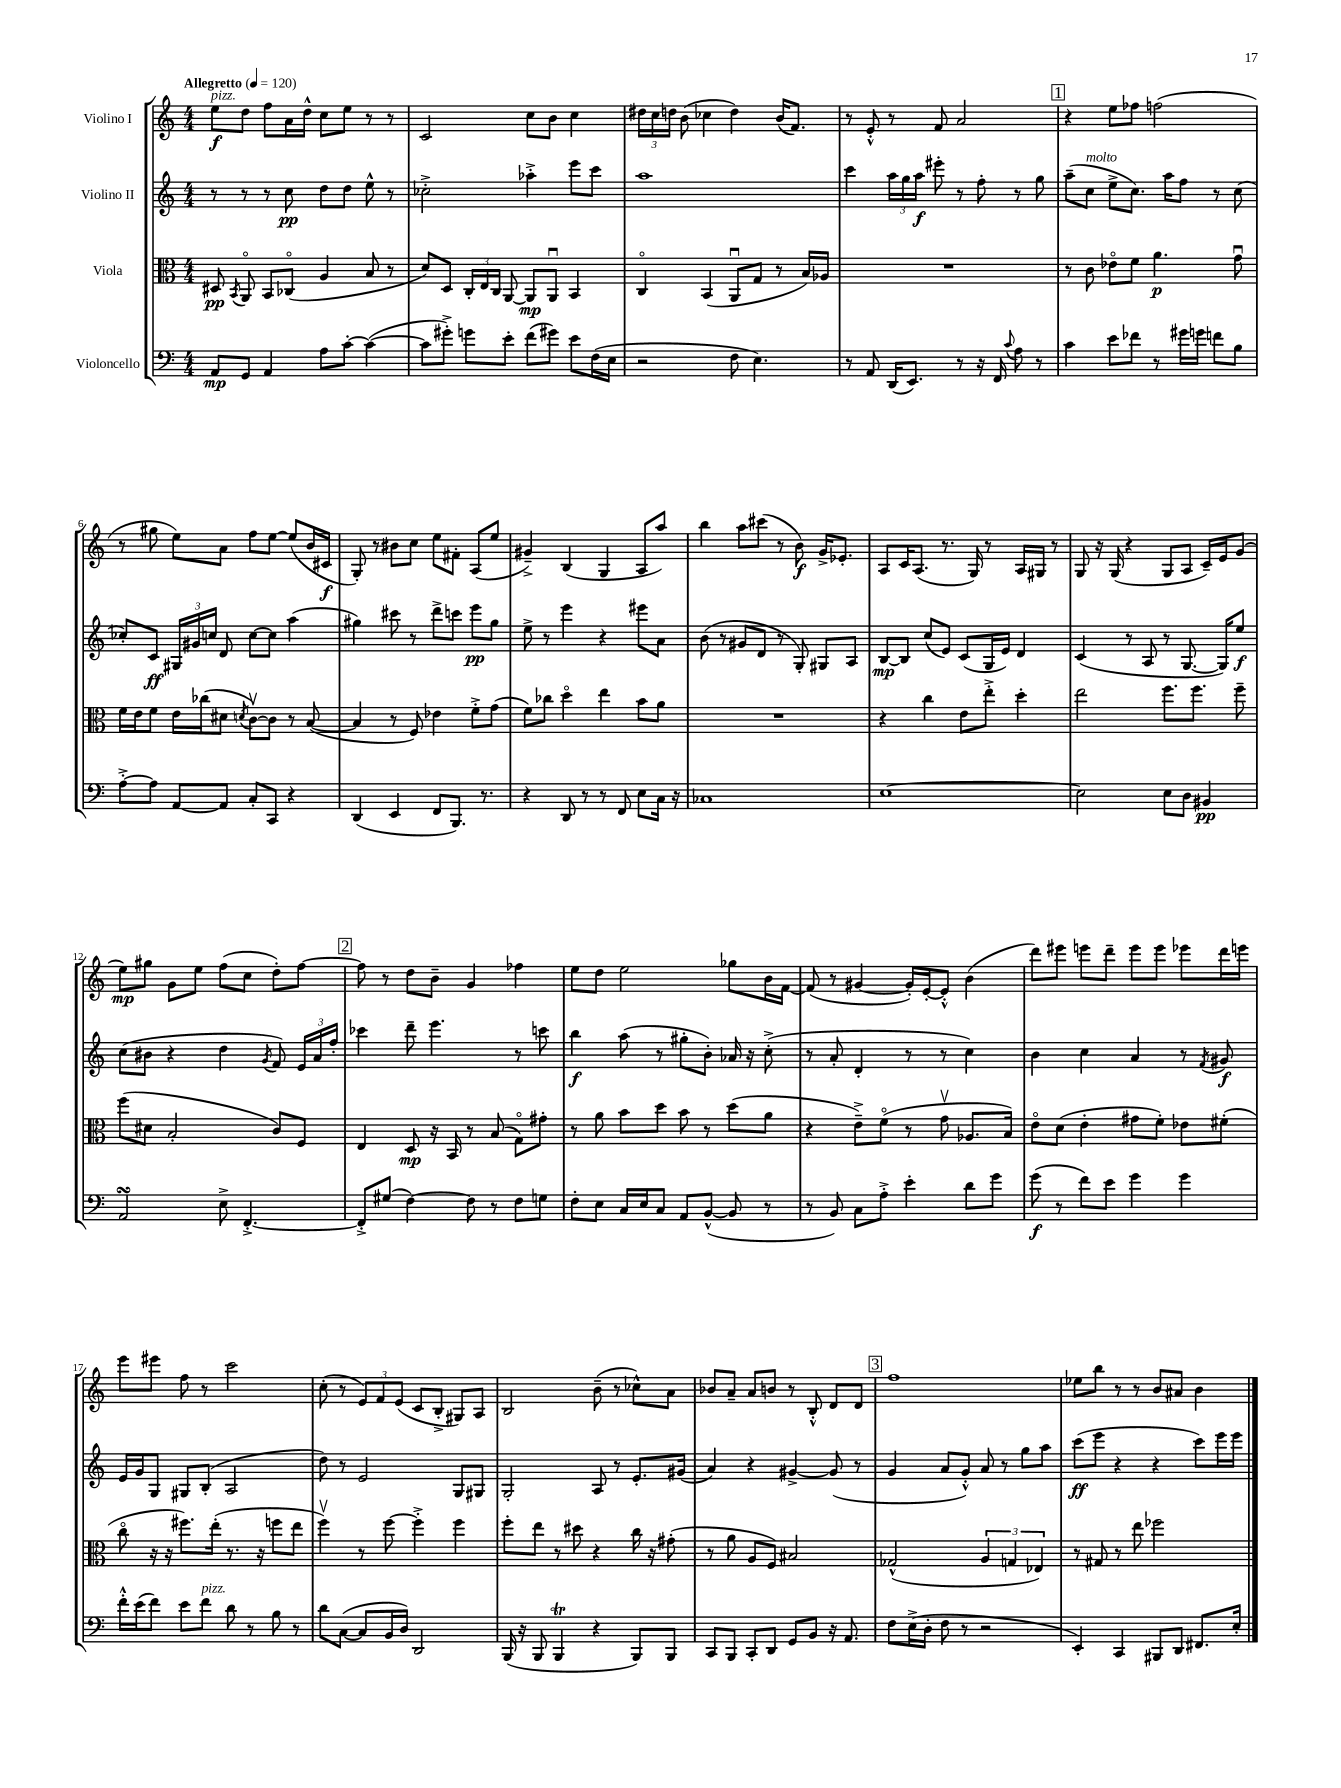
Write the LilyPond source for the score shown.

<<
\new StaffGroup <<
\new Staff = "s0" \with { instrumentName = "Violino I" } {
    \clef treble \key c \major \numericTimeSignature \time 4/4 \tempo "Allegretto" 4 = 120
    \autoBeamOff e''8[\f^\markup { \italic "pizz." } d''8] f''8[ a'16 d''16]-^ c''8[ e''8] r8 r8 |
    c'2 c''8[ b'8] c''4 |
    \tuplet 3/2 { dis''16[ c''16 d''16] } b'8( ces''4 d''4) b'16[( f'8.]) |
    r8 e'8-.-^ r8 f'8 a'2 |
    \mark \markup { \box "1" } r4 e''8[ fes''8] f''2( |
    r8 gis''8 e''8[) a'8] f''8[ e''8]~ e''8[( b'16 cis'16]\f |
    g8-.) r8 bis'8[ c''8] e''8[ fis'8]-. a8[( e''8] |
    gis'4--->) b4( g4 a8[ a''8]) |
    b''4 a''8[ cis'''8]( r8 b'8\f) g'16[-> ees'8.]-. |
    a8[ c'16 a8.]( r8. g16) r8 a16[ gis16] r8 |
    g8 r16 g16( r4 g8[ a8] c'16[--) e'16 g'8]( |
    e''8[\mp) gis''8] g'8[ e''8] f''8[( c''8] d''8[-.) f''8]~ |
    \mark \markup { \box "2" } f''8 r8 d''8[ b'8]-- g'4 fes''4 |
    e''8[ d''8] e''2 ges''8[ b'16 f'16]~ |
    f'8( r8 gis'4~ gis'16[-.) e'16~-. e'8]-.-^ b'4( |
    d'''8[) eis'''8] e'''8[ d'''8]-- e'''8[ e'''8] ees'''8[ d'''16 e'''16] |
    e'''8[ eis'''8] f''8 r8 c'''2 |
    c''8-.( r8 \tuplet 3/2 { e'8[) f'8 e'8]( } c'8[ b8]-.-> gis8[) a8] |
    b2 b'8--( r8 ces''8[-^) a'8] |
    bes'8[ a'8]-- a'8[ b'8] r8 b8-.-^ d'8[ d'8] |
    \mark \markup { \box "3" } f''1 |
    ees''8[ b''8] r8 r8 b'8[ ais'8] b'4 \bar "|." |
}
\new Staff = "s1" \with { instrumentName = "Violino II" } {
    \clef treble \key c \major \numericTimeSignature \time 4/4
    \autoBeamOff r8 r8 r8 c''8\pp d''8[ d''8] e''8-^ r8 |
    ces''2-.-> aes''4-.-> e'''8[ c'''8] |
    a''1 |
    c'''4 \tuplet 3/2 { a''16[ g''16 a''16]\f } eis'''8-. r8 f''8-. r8 g''8 |
    \mark \markup { \box "1" } a''8[--( c''8]^\markup { \italic "molto" } e''8[-> c''8.]) a''16[ f''8] r8 c''8( |
    ces''8[-.) c'8]\ff \tuplet 3/2 { gis16[ gis'16 c''16] } d'8 c''8[~ c''8] a''4( |
    gis''4) cis'''8 r8 d'''8[-> c'''8] e'''8[\pp gis''8] |
    e''8-> r8 e'''4 r4 eis'''8[ a'8] |
    b'8( r8 gis'8[ d'8] r8 g8-.) gis8[ a8] |
    b8[~\mp b8] c''8[( e'8]) c'8[( g16 e'16]) d'4 |
    c'4( r8 a8 r8 g8.~ g16[) e''8]\f |
    c''8[( bis'8] r4 d''4 \acciaccatura { g'8 } f'8) \tuplet 3/2 { e'16[ a'16 f''16]-. } |
    \mark \markup { \box "2" } ces'''4 d'''8-- e'''4. r8 c'''8 |
    b''4\f a''8( r8 gis''8[-. b'8]-.) aes'16 r16 c''8-.->( |
    r8 a'8-. d'4-. r8 r8 c''4) |
    b'4 c''4 a'4 r8 \acciaccatura { f'8 } gis'8\f |
    e'16[ g'16 g8] gis8[ b8]-.( a2 |
    d''8) r8 e'2 g8[ gis8] |
    g2-. a8 r8 e'8.[-. gis'16]( |
    a'4) r4 gis'4~-> gis'8( r8 |
    \mark \markup { \box "3" } g'4 a'8[ g'8]-.-^) a'8 r8 g''8[ a''8] |
    c'''8[\ff( e'''8] r4 r4 c'''8[) e'''16 e'''16] \bar "|." |
}
\new Staff = "s2" \with { instrumentName = "Viola" } {
    \clef alto \key c \major \numericTimeSignature \time 4/4
    \autoBeamOff dis8\pp \acciaccatura { b,8 } a,8\flageolet b,8[ ces8]\flageolet( a4 b8 r8 |
    d'8[) d8] \tuplet 3/2 { c16[-. e16 c16] } a,8~ a,8[\mp a,8]\downbow b,4 |
    c4\flageolet b,4( a,8[\downbow g8] r8 b16[) aes16] |
    R1 |
    \mark \markup { \box "1" } r8 c'8 ees'8[\flageolet f'8] a'4.\p g'8\downbow |
    f'16[ e'16 f'8] e'16[ ces''16( dis'8] \acciaccatura { d'8 } c'8[~\upbow) c'8] r8 b8~( |
    b4 r8 f8) ees'4 f'8[-.-> g'8]( |
    f'8[) ces''8] d''4\flageolet e''4 b'8[ a'8] |
    R1 |
    r4 c''4 e'8[ e''8]-.-> d''4-. |
    e''2 f''8.[ f''8.] f''8-- |
    f''8[( dis'8] b2-. c'8[) f8] |
    \mark \markup { \box "2" } e4 d8\mp r16 b,16 r8 b8( g8[\flageolet) gis'8]-. |
    r8 a'8 b'8[ d''8] b'8 r8 d''8[( a'8] |
    r4 e'8[--->) f'8]\flageolet( r8 g'8\upbow aes8.[ b16]) |
    e'8[\flageolet d'8]( e'4-. gis'8[ f'8]-.) ees'8[ fis'8]-.( |
    c''8\flageolet r16 r16 fis''8.[) e''16]-.( r8. r16 f''8[ e''8] |
    f''4\upbow) r8 f''8~ f''4-.-> f''4 |
    f''8[-. e''8] r8 dis''8 r4 c''16 r16 gis'8-.( |
    r8 a'8 a8[ f8]) bis2 |
    \mark \markup { \box "3" } ges2-^( \tuplet 3/2 { a4 g4 ees4) } |
    r8 gis8 r8 e''8 fes''2 \bar "|." |
}
\new Staff = "s3" \with { instrumentName = "Violoncello" } {
    \clef bass \key c \major \numericTimeSignature \time 4/4
    \autoBeamOff a,8[\mp g,8] a,4 a8[ c'8]~-. c'4~( |
    c'8[ gis'8]-.->) g'8[ e'8]-. f'8[( gis'8]) e'8[ f16( e16] |
    r2 f8 e4.) |
    r8 a,8 d,16[( e,8.]) r8 r16 f,16 \appoggiatura { c'8 } a8 r8 |
    \mark \markup { \box "1" } c'4 e'8[ fes'8] r8 gis'16[ g'16] f'8[ b8] |
    a8[~-.-> a8] a,8[~ a,8] c8[-. c,8] r4 |
    d,4( e,4 f,8[ b,,8.]) r8. |
    r4 d,8 r8 r8 f,8 e8[ c16] r16 |
    ces1 |
    e1~ |
    e2 e8[ d8] bis,4\pp |
    a,2\turn e8-> f,4.~-.-> |
    \mark \markup { \box "2" } f,8[-.-> gis8]( f4~) f8 r8 f8[ g8] |
    f8[-. e8] c16[ e16 c8] a,8[ b,8]~-^( b,8 r8 |
    r8 b,8) c8[ a8]-.-> e'4-. d'8[ g'8] |
    g'8\f( r8 f'8[) e'8] g'4 g'4 |
    f'16[-.-^ e'16( f'8]) e'8[ f'8]^\markup { \italic "pizz." } d'8 r8 b8 r8 |
    d'8[ c8]~( c8[ b,16 d16]) d,2 |
    b,,16( r16 b,,8 b,,4\trill r4 b,,8[) b,,8] |
    c,8[ b,,8] c,8[-. d,8] g,8[ b,8] r16 a,8. |
    \mark \markup { \box "3" } f8[ e16->( d16]-. f8 r8 r2 |
    e,4-.) c,4 bis,,8[ d,8] fis,8.[ e16]-. \bar "|." |
}
>>
>>
